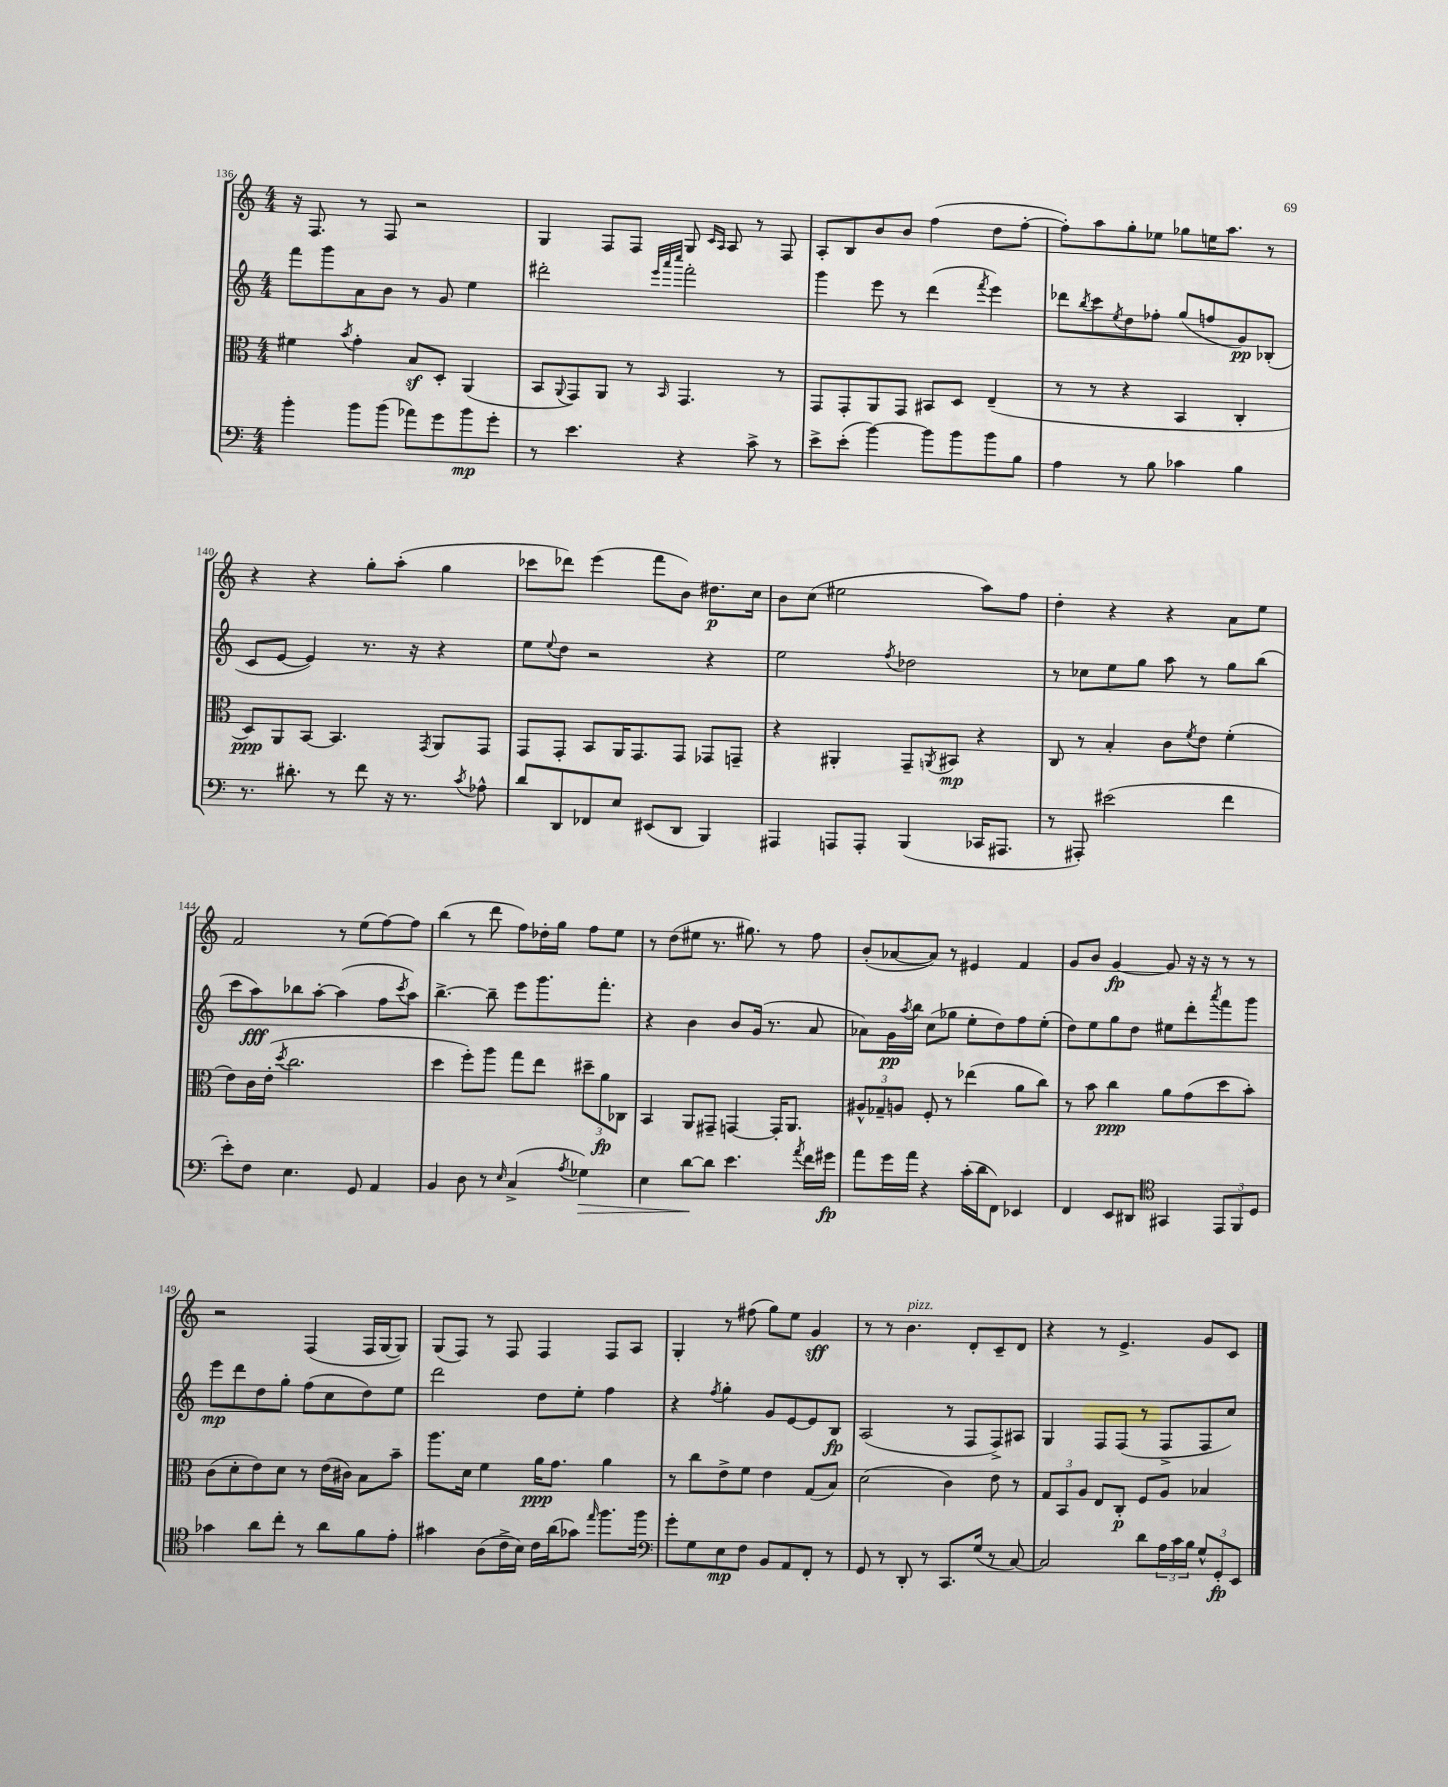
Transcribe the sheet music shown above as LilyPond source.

<<
\new StaffGroup <<
\new Staff = "s0" {
    \clef treble \key c \major \numericTimeSignature \time 4/4
    r16 f8. r8 f8 r2 |
    g4 f8 f8 g8 \grace { c'16 a16 } a8 r8 f8 |
    a8-. b8 b'8 b'8 f''4( d''8 f''8~-. |
    f''8-.) a''8 g''8-. ees''8 ges''8 e''16 a''8. r8 |
    r4 r4 g''8-. a''8-.( g''4 |
    ces'''8 des'''8) e'''4( f'''8 b'8) dis''8.\p c''16 |
    b'8 c''8( eis''2 a''8) f''8 |
    d''4-. r4 r4 a'8 e''8 |
    f'2 r8 e''8( f''8~) f''8 |
    b''4( r8 d'''8 f''8) des''16-. g''16 f''8 e''8 |
    r8 d''8( eis''8 r8. gis''8.) r8 f''8 |
    b'8-.( aes'8~ aes'8) r8 eis'4 f'4 |
    g'8 b'8 g'4~\fp g'8 r16 r16 r8 r8 |
    r2 f4( f16 g16~ g8) |
    g8( f8) r8 f8 f4 f8 a8 |
    g4-. r8 fis''8( g''8) e''8 g'4\sff |
    r8 r8 b'4.^\markup { \italic "pizz." } d'8-. c'8-- d'8 |
    r4 r8 e'4.-> g'8 c'8 \bar "|." |
}
\new Staff = "s1" {
    \clef treble \key c \major \numericTimeSignature \time 4/4
    f'''8 g'''8 a'8 b'8 r8 g'8 e''4 |
    dis'''2-. \grace { e'''32 a'''32 c''''32 } f'''2-. |
    g'''4 e'''8 r8 d'''4( \acciaccatura { f'''8 } e'''4) |
    des'''8 \acciaccatura { b''8 } c'''8 \acciaccatura { e''8 } d''8 fes''8-. g''8( f''8 g'8\pp) bes8-.( |
    c'8 e'8~ e'4) r8. r16 r4 |
    e''8 \appoggiatura { e''8 } d''8 r2 r4 |
    e''2 \acciaccatura { f''8 } des''2 |
    r8 ces''8 e''8 g''8 a''8 r8 g''8 b''8( |
    c'''8 a''8\fff) bes''8 a''8~-. a''4( f''8 \acciaccatura { c'''8 } a''8) |
    b''4.~-> b''8-- e'''8 g'''8. f'''8.-. |
    r4 b'4 b'8 g'16( r8. a'8 |
    aes'8) g'16\pp \acciaccatura { a''8 } b''16 c''8( ges''8 e''8-. d''8) f''8 e''8-.( |
    d''8) e''8 g''8 d''8 eis''8 d'''8-. \acciaccatura { a'''8 } f'''8 g'''8 |
    e'''8\mp d'''8 d''8 g''8-. f''8( c''8 d''8) e''8 |
    d'''2 d''8 e''8-. f''4 |
    r4 \acciaccatura { f''8 } g''4-. g'8 e'8~ e'8 b8\fp |
    a2( r8 f8 f8->) ais8 |
    g4 f8 f8( r8 f8-> f8 c''8) \bar "|." |
}
\new Staff = "s2" {
    \clef alto \key c \major \numericTimeSignature \time 4/4
    fis'4 \acciaccatura { b'8 } g'4-. b8\sf d8-. a,4( |
    b,8 \appoggiatura { a,8 } g,8) a,8 r8 \grace { b,16 } g,4. r8 |
    g,8 g,8-. a,8 g,8 bis,8 d8 e4--( |
    r8 r8 r4 b,4 c4-. |
    d8\ppp) a,8 b,8~ b,4. \acciaccatura { g,8 } a,8 g,8 |
    g,8 g,8-. b,8 a,16 g,8. g,8 ges,8 g,8-- |
    r4 ais,4-. g,8-- \acciaccatura { a,8 } bis,8\mp r4 |
    c8 r8 b4-. c'8 \acciaccatura { f'8 } e'8 f'4-.( |
    e'8) c'16 e'16-.( \acciaccatura { d''8 } c''2. |
    d''4 f''8-.) a''8 g''8 e''8 \tuplet 3/2 { dis''8-- a'8\fp ces8 } |
    b,4 a,8 gis,8-- g,4~ g,16-. a,8. |
    \tuplet 3/2 { ais8-^ ges8-- a8 } f8-. r8 ees''4( a'8 c''8) |
    r8 b'8 c''4\ppp a'8 g'8( d''8 b'8-.) |
    c'8( d'8-. e'8) d'8 r8 e'16( cis'16) b8 b'8-- |
    a''8. d'16 f'4 a'16\ppp g'8. a'4 |
    r8 c''8 e'8-> f'8 e'4 g8( b8) |
    d'2( c'4) e'8 r8 |
    \tuplet 3/2 { g8 b,8 a8 } e8 c8-.\p f8 a8 bes4 \bar "|." |
}
\new Staff = "s3" {
    \clef bass \key c \major \numericTimeSignature \time 4/4
    b'4-. b'8 b'8( aes'8) g'8 b'8\mp g'8-. |
    r8 e'4. r4 c'8-> r8 |
    e'8-> e'8-.( b'4~) b'8 b'8 b'8 b8 |
    a4 r8 b8 ces'4 b4 |
    r8. dis'8.-. r8 f'8 r16 r8. \acciaccatura { c'8 } aes8-^ |
    d'8 d,8 fes,8 e8 eis,8( d,8 b,,4) |
    ais,,4 a,,8 a,,8-. b,,4( ces,16 ais,,8. |
    r8 ais,,8-.) eis'2( f'4 |
    e'8-.) f8 e4. g,8 a,4 |
    b,4 d8 r8 \grace { e16 } c4->( \acciaccatura { a8 } ges4\>) |
    e4 d'8~\! d'8 e'4. \acciaccatura { a'8 } f'16 gis'16\fp |
    a'8 g'16 a'16 r4 c'16-.( d'16 f,8) ees,4 |
    f,4 e,8 dis,8 \clef tenor gis,4 \tuplet 3/2 { e,8 f,8 d8 } |
    ges'4 a'8 c''8-. r8 a'8 f'8 e'8-. |
    gis'4 a8( c'16-> b16) c'16 a'16( ges'8) \grace { e''16 } f''8. f''16 |
    \clef bass g'8-. g8 e8\mp f8 b,8 a,8 f,8-. r8 |
    g,8 r8 d,8-. r8 c,8. g16( r8 c8~) |
    c2 d'8 \tuplet 3/2 { a16 c'16 b16 } \tuplet 3/2 { g8-^ g,8-.\fp e,8 } \bar "|." |
}
>>
>>
\layout { \context { \Score currentBarNumber = #136 } }
